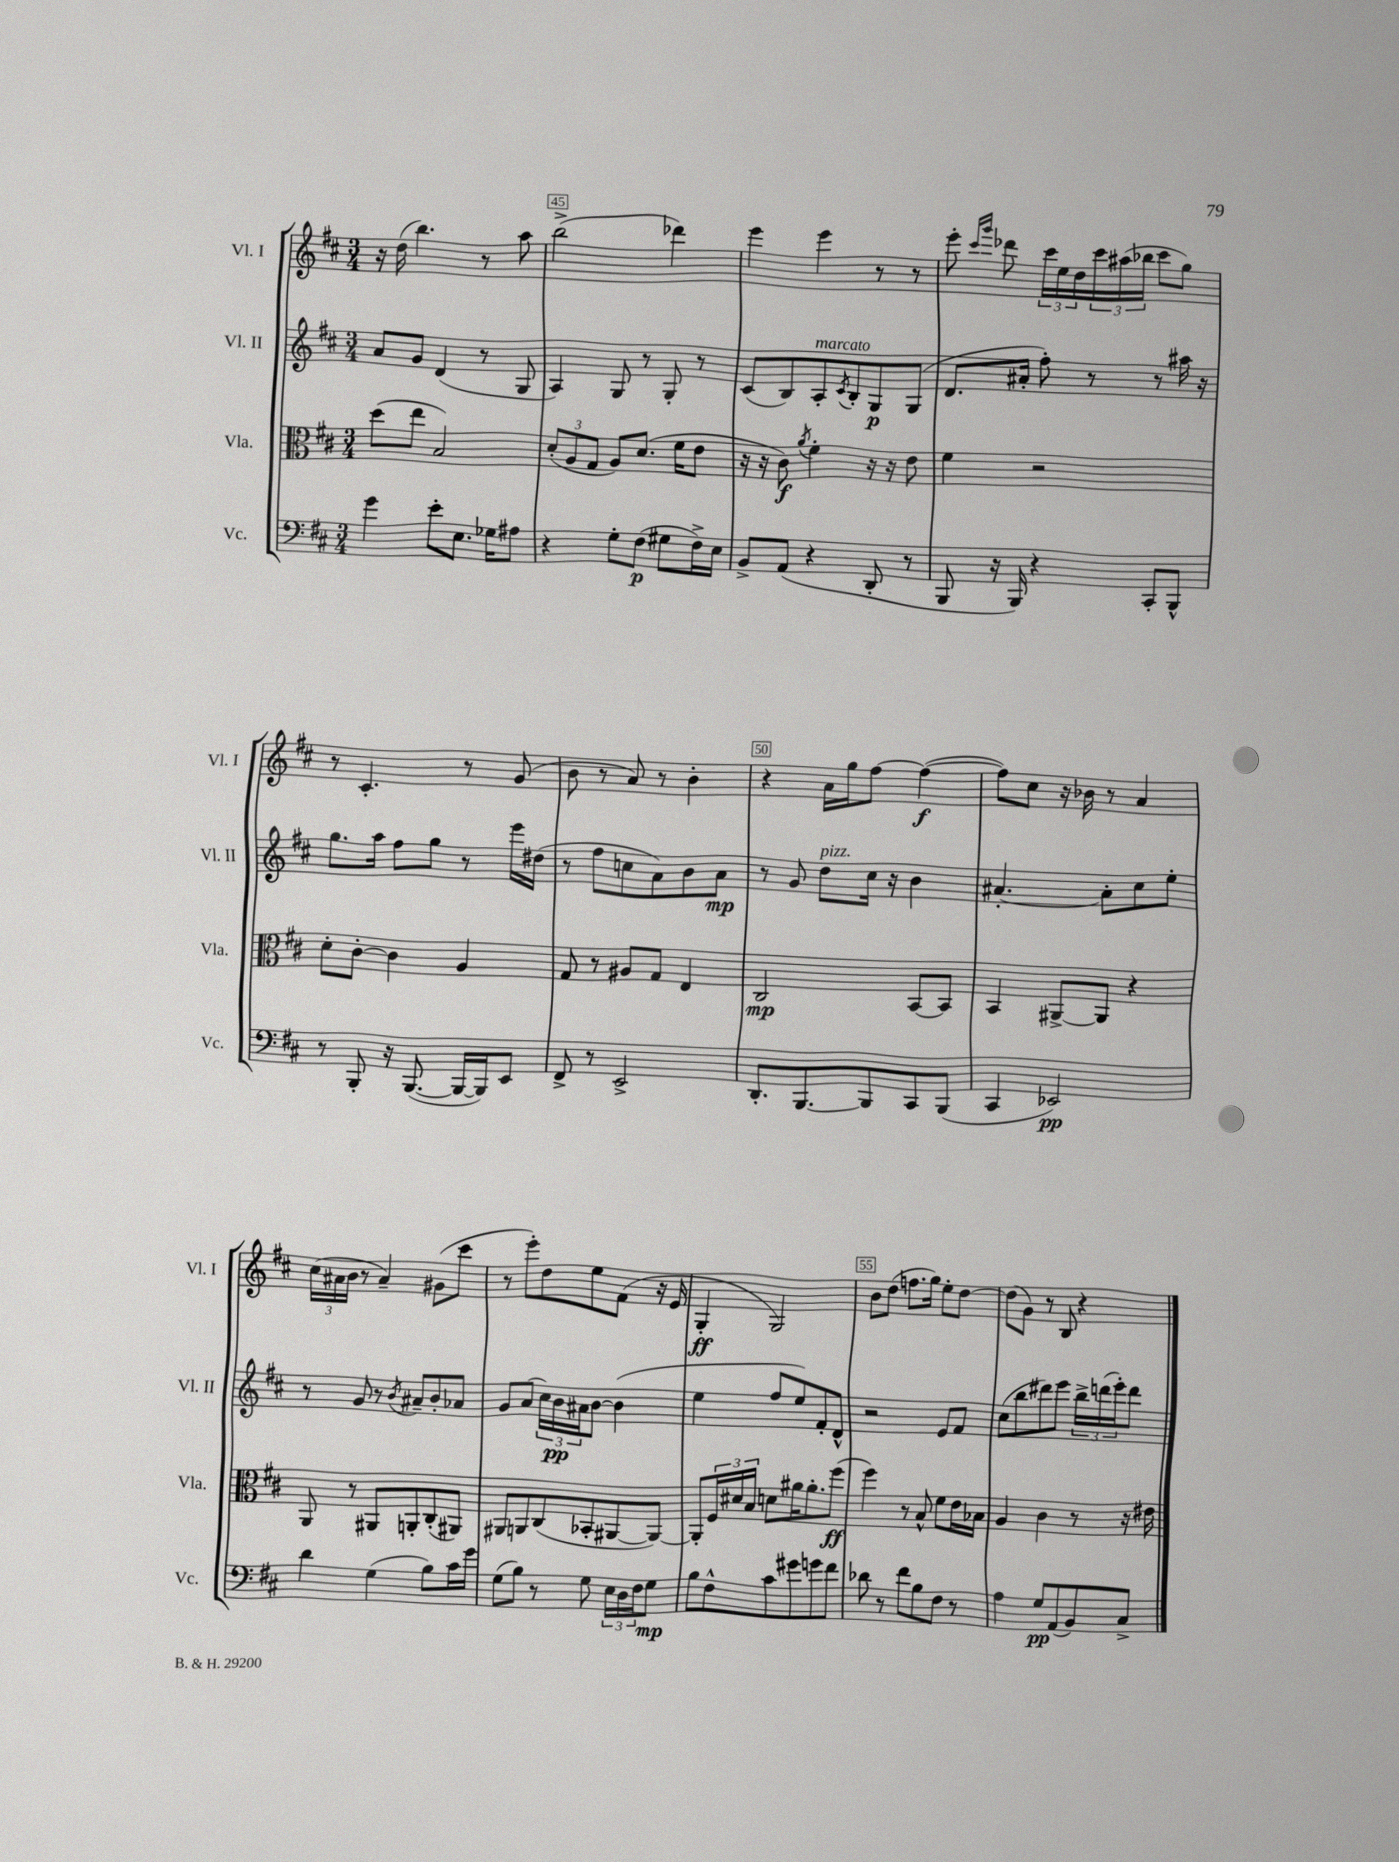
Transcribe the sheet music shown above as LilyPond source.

<<
\new StaffGroup <<
\new Staff = "s0" \with { instrumentName = "Vl. I" shortInstrumentName = "Vl. I" } {
    \clef treble \key d \major \numericTimeSignature \time 3/4
    r16 d''16( b''4.) r8 a''8 |
    b''2->( des'''4) |
    e'''4 e'''4 r8 r8 |
    e'''8-. \grace { cis'''16 g'''16 } des'''8 \tuplet 3/2 { cis'''16 e''16 d''16 } \tuplet 3/2 { cis'''16 ais''16( bes''16 } cis'''8 g''8) |
    r8 cis'4.-. r8 g'8( |
    b'8 r8 a'8) r8 b'4-. |
    r4 a'16 g''16 fis''8~ fis''4~\f( |
    fis''8) cis''8 r16 bes'16 r8 a'4 |
    \tuplet 3/2 { cis''16( ais'16 b'16 } r8 ais'4--) gis'8( cis'''8 |
    r8 e'''8-.) d''8 e''8 fis'8( r16 e'16 |
    g4-.\ff g2) |
    b'8 d''8( f''8. g''16) e''8-. d''8~ |
    d''8( g'8) r8 b8 r4 \bar "|." |
}
\new Staff = "s1" \with { instrumentName = "Vl. II" shortInstrumentName = "Vl. II" } {
    \clef treble \key d \major \numericTimeSignature \time 3/4
    a'8 g'8 d'4( r8 g8 |
    a4) g8 r8 g8-. r8 |
    cis'8( b8) a8-.^\markup { \italic "marcato" } \acciaccatura { cis'8 } b8-. g8\p g8( |
    d'8. ais'16-. fis''8-.) r8 r8 ais''16 r16 |
    g''8. a''16 fis''8 g''8 r8 e'''16 dis''16( |
    r8 fis''8 c''8 a'8) b'8 a'8\mp |
    r8 g'8 d''8^\markup { \italic "pizz." } cis''16 r16 b'4 |
    ais'4.~-. ais'8-. cis''8 e''8-. |
    r8 g'8 r8 \acciaccatura { b'8 } ais'8-- b'8-. aes'8 |
    g'8 a'8( \tuplet 3/2 { cis''16) b'16\pp ais'16 } b'8~ b'4( |
    e''4 fis''8 e''8) fis'8-. d'8-^ |
    r2 e'8 fis'8 |
    cis''8( b''8 dis'''8) e'''8 \tuplet 3/2 { b''16-> d'''16( e'''16-.) } d'''8 \bar "|." |
}
\new Staff = "s2" \with { instrumentName = "Vla." shortInstrumentName = "Vla." } {
    \clef alto \key d \major \numericTimeSignature \time 3/4
    d''8( e''8 b2) |
    \tuplet 3/2 { d'8-.( a8 g8 } a8) d'8.( fis'16 e'8 |
    r16 r16 cis'8\f) \acciaccatura { a'8 } fis'4-. r16 r16 e'8 |
    fis'4 r2 |
    d'8-. cis'8~-. cis'4 a4 |
    g8 r8 ais8 g8 e4 |
    cis2\mp b,8~ b,8 |
    b,4 ais,8~-> ais,8 r4 |
    a,8 r8 ais,8 a,8-. cis8-.( ais,8) |
    ais,8 a,8 cis8( bes,8-. ais,8~ ais,8~) |
    ais,8-. \tuplet 3/2 { fis16 dis'16 b16 } d'8 ais'16 ais'8.-. fis''8\ff( |
    fis''4) r8 b8-^ fis'8 e'16 bes16 |
    a4 cis'4 r8 r16 eis'16 \bar "|." |
}
\new Staff = "s3" \with { instrumentName = "Vc." shortInstrumentName = "Vc." } {
    \clef bass \key d \major \numericTimeSignature \time 3/4
    g'4 e'8-. e8. ges16 ais8 |
    r4 g8-. fis8\p( gis8 fis16->) e16 |
    b,8-> a,8( r4 d,8-. r8 |
    b,,8 r16 b,,16) r4 cis,8-. b,,8-^ |
    r8 b,,8-. r16 b,,8.~( b,,16~ b,,16) e,8 |
    fis,8-> r8 e,2-> |
    d,8.-. b,,8.~ b,,8 cis,8 b,,8( |
    cis,4 ees,2\pp) |
    d'4 g4( b8) cis'16 g'16 |
    g8( b8) r8 g8 \tuplet 3/2 { e16 d16 fis16 } g8\mp |
    b8 fis8-^ cis'8 gis'8 g'8 fis'8 |
    des'8 r8 fis'8 b8 fis8 r8 |
    a4 g8\pp a,8( b,8) cis8-> \bar "|." |
}
>>
>>
\layout { \context { \Score currentBarNumber = #44 \override BarNumber.break-visibility = ##(#f #t #t) barNumberVisibility = #(every-nth-bar-number-visible 5) \override BarNumber.stencil = #(make-stencil-boxer 0.1 0.3 ly:text-interface::print) } }
